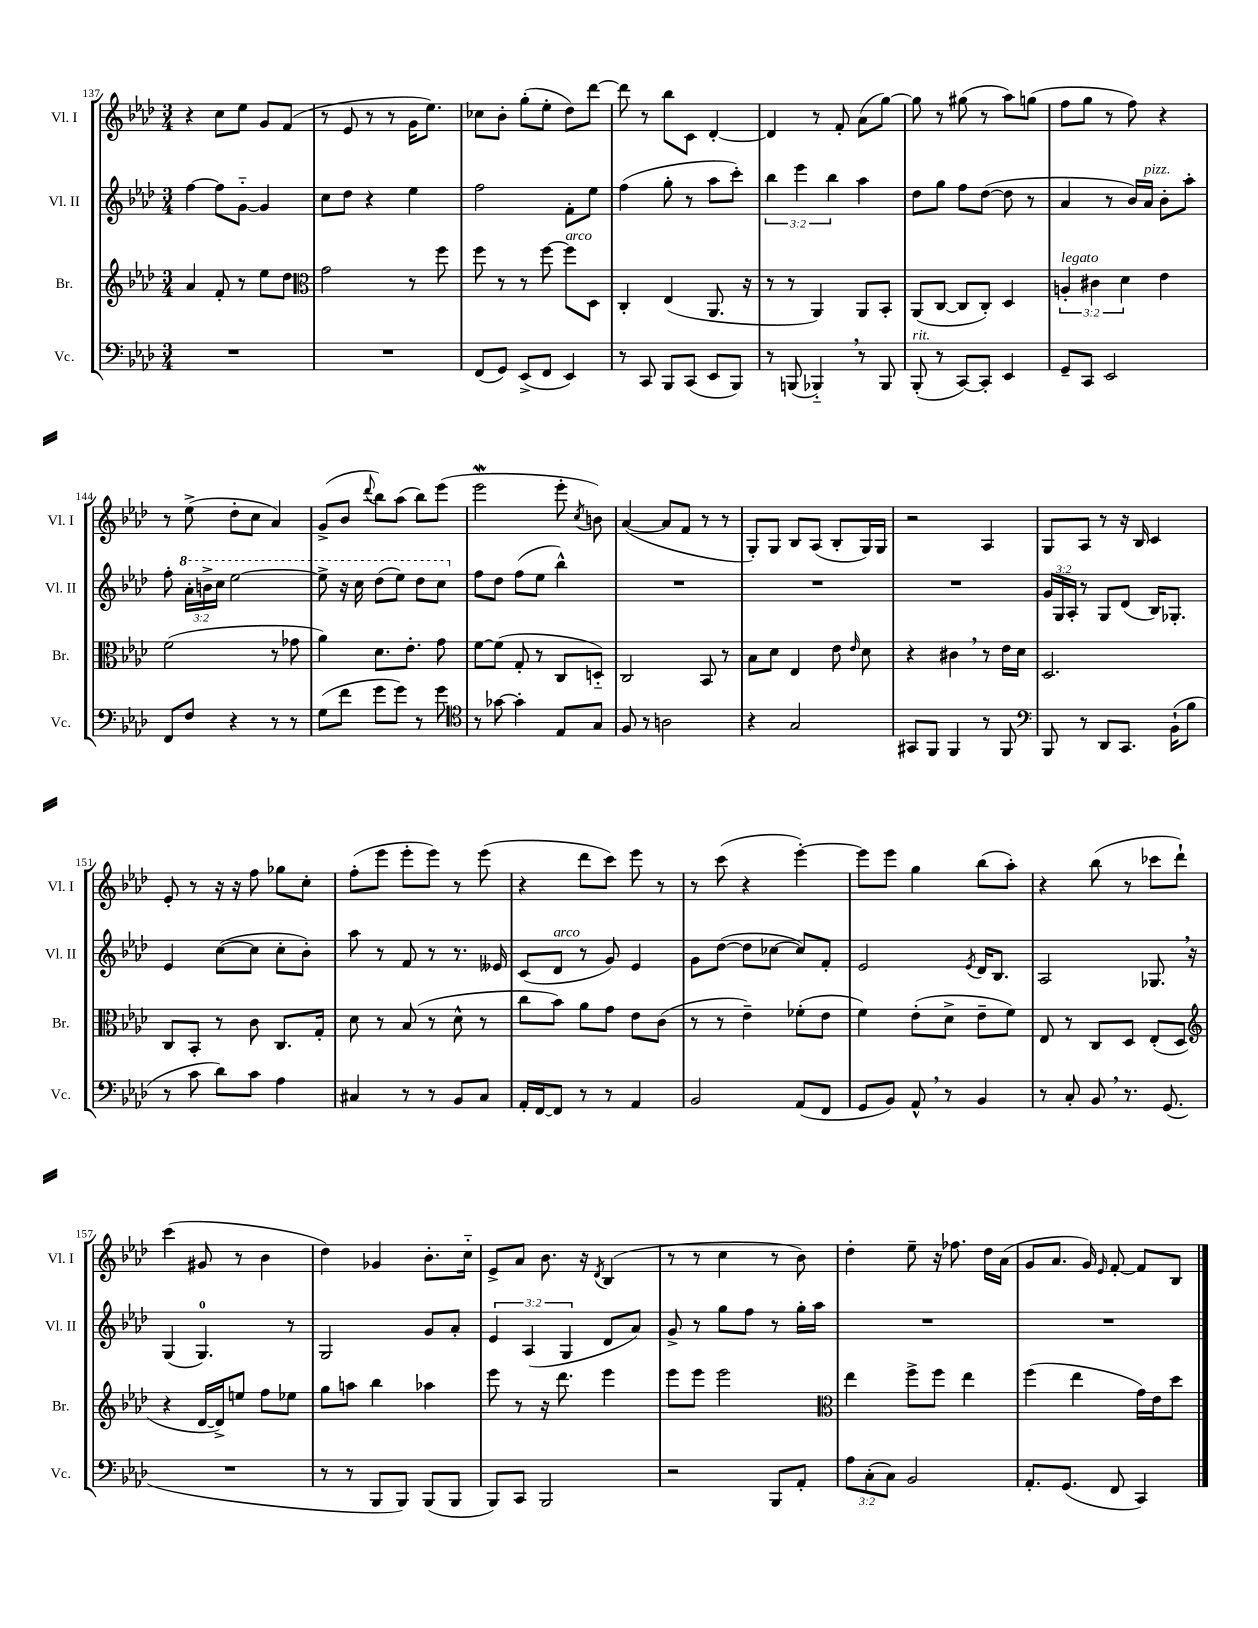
<<
\new StaffGroup <<
\new Staff = "s0" \with { instrumentName = "Vl. I" shortInstrumentName = "Vl. I" } {
    \clef treble \key aes \major \numericTimeSignature \time 3/4
    \autoBeamOff r4 c''8[ ees''8] g'8[ f'8]( |
    r8 ees'8 r8 r8 g'16[ ees''8.]) |
    ces''8[ bes'8]-. g''8[-.( ees''8]-. des''8[) des'''8]~ |
    des'''8 r8 bes''8[ c'8] des'4~-. |
    des'4 r8 f'8-. aes'8[( g''8]~) |
    g''8 r8 gis''8( r8 aes''8[) g''8]( |
    f''8[ g''8] r8 f''8) r4 |
    r8 ees''8->( des''8[-. c''8] aes'4) |
    g'8[->( bes'8] \appoggiatura { des'''8 } bes''8[) aes''8]( bes''8[) ees'''8]( |
    ees'''2\mordent ees'''8-. \acciaccatura { c''8 } b'8) |
    aes'4~( aes'8[ f'8] r8 r8 |
    g8[-.) g8] bes8[ aes8]( bes8[-. g16) g16] |
    r2 aes4 |
    g8[ aes8] r8 r16 bes16 c'4 |
    ees'8-. r8 r16 r16 f''8 ges''8[ c''8]-. |
    f''8[-.( ees'''8] ees'''8[-. ees'''8]) r8 ees'''8( |
    r4 des'''8[ c'''8]) ees'''8 r8 |
    r8 c'''8( r4 ees'''4~-.) |
    ees'''8[ ees'''8] g''4 bes''8[( aes''8]-.) |
    r4 bes''8( r8 ces'''8[ des'''8]-!) |
    c'''4( gis'8 r8 bes'4 |
    des''4) ges'4 bes'8.[-. c''16]-_ |
    ees'8[-> aes'8] bes'8. r16 \acciaccatura { des'8 } bes4( |
    r8 r8 c''4 r8 bes'8) |
    des''4-. ees''8-- r16 fes''8. des''16[ aes'16]( |
    g'8[ aes'8.] g'16) \grace { ees'16 } f'8~-. f'8[ bes8] \bar "|." |
}
\new Staff = "s1" \with { instrumentName = "Vl. II" shortInstrumentName = "Vl. II" } {
    \clef treble \key aes \major \numericTimeSignature \time 3/4 \override Staff.TupletNumber.text = #tuplet-number::calc-fraction-text
    \autoBeamOff f''4~ f''8[ g'8]~-_ g'4 |
    c''8[ des''8] r4 ees''4 |
    f''2 f'8[-. ees''8] |
    f''4( g''8-. r8 aes''8[ c'''8]-.) |
    \tuplet 3/2 { bes''4 ees'''4 bes''4 } aes''4 |
    des''8[ g''8] f''8[ des''8]~( des''8 r8 |
    aes'4 r8 bes'16[) aes'16]^\markup { \italic "pizz." } bes'8[-. aes''8]-. |
    f''8-. \tuplet 3/2 { \ottava #1 aes''16[-. b''16-> c'''16] } ees'''2~ |
    ees'''8-> r16 c'''16 des'''8[( ees'''8]) des'''8[ c'''8] \ottava #0 |
    f''8[ des''8] f''8[( ees''8] bes''4-^) |
    R2. |
    R2. |
    R2. |
    \tuplet 3/2 { g'16[ g16 aes16]-. } r8 g8[ des'8]( bes16[) ges8.]-. |
    ees'4 c''8[~( c''8] c''8[-. bes'8]-.) |
    aes''8 r8 f'8 r8 r8. eeses'16 |
    c'8[( des'8]^\markup { \italic "arco" } r8 g'8) ees'4 |
    g'8[ des''8]~( des''8[ ces''8]~ ces''8[) f'8]-. |
    ees'2 \acciaccatura { ees'8 } des'16[ bes8.] |
    aes2 ges8. \breathe r16 |
    g4( g4.-0) r8 |
    g2 g'8[ aes'8]-. |
    \tuplet 3/2 { ees'4 aes4( g4 } des'8[ aes'8]) |
    g'8-> r8 g''8[ f''8] r8 g''16[-. aes''16] |
    R2. |
    R2. \bar "|." |
}
\new Staff = "s2" \with { instrumentName = "Br." shortInstrumentName = "Br." } {
    \clef treble \key aes \major \numericTimeSignature \time 3/4 \override Staff.TupletNumber.text = #tuplet-number::calc-fraction-text
    \autoBeamOff aes'4 f'8-. r8 ees''8[ des''8] |
    \clef alto g'2 r8 f''8 |
    f''8 r8 r8 f''8~ f''8[^\markup { \italic "arco" } des8] |
    c4-. ees4( aes,8. r16 |
    r8 r8 aes,4) aes,8[ bes,8]-. |
    aes,8[( c8]~ c8[ c8]-.) des4 |
    \tuplet 3/2 { a4-.^\markup { \italic "legato" } cis'4 des'4 } ees'4 |
    f'2( r8 ges'8 |
    aes'4) des'8.[ ees'8.]-. g'8 |
    f'8[~ f'8]( g8-. r8 c8[ d8]-_) |
    c2 bes,8 r8 |
    bes8[ des'8] ees4 ees'8 \grace { ees'16 } des'8 |
    r4 cis'4 \breathe r8 ees'16[ des'16] |
    des2. |
    c8[ bes,8]-. r8 c'8 c8.[ g16]-. |
    des'8 r8 bes8( r8 des'8-^ r8 |
    c''8[ bes'8]) aes'8[ g'8] ees'8[ c'8]( |
    r8 r8 ees'4--) fes'8[-.( ees'8] |
    f'4) ees'8[-.( des'8]-> ees'8[-- f'8]) |
    ees8 r8 c8[ des8] ees8[-.( des8] |
    \clef treble r4 des'16[~ des'16->) e''8] f''8[ ees''8] |
    g''8[ a''8] bes''4 aes''4 |
    ees'''8 r8 r16 des'''8. ees'''4 |
    ees'''8[ ees'''8] ees'''2 |
    \clef alto ees''4 f''8[-> f''8] ees''4 |
    f''4( ees''4 g'16[) ees'16 des''8] \bar "|." |
}
\new Staff = "s3" \with { instrumentName = "Vc." shortInstrumentName = "Vc." } {
    \clef bass \key aes \major \numericTimeSignature \time 3/4 \override Staff.TupletNumber.text = #tuplet-number::calc-fraction-text
    \autoBeamOff R2. |
    R2. |
    f,8[( g,8]) ees,8[->( f,8] ees,4) |
    r8 c,8 bes,,8[ c,8]( ees,8[ bes,,8]) |
    r8 b,,8( bes,,4-_) \breathe r8 bes,,8 |
    bes,,8-.^\markup { \italic "rit." }( r8 c,8[~) c,8]-. ees,4 |
    g,8[-- c,8] ees,2 |
    f,8[ f8] r4 r8 r8 |
    g8[( f'8] g'8[ g'8]) r8 g'8 |
    \clef tenor r8 ges'8~ ges'4-. ees8[ g8] |
    f8 r8 a2 |
    r4 g2 |
    gis,8[ f,8] f,4 r8 f,8 |
    \clef bass bes,,8 r8 des,8[ c,8.] bes,16[-!( bes8] |
    r8 c'8 des'8[) c'8] aes4 |
    cis4 r8 r8 bes,8[ cis8] |
    aes,16[-. f,16~ f,8] r8 r8 aes,4 |
    bes,2 aes,8[( f,8] |
    g,8[ bes,8]) aes,8-^ \breathe r8 bes,4 |
    r8 c8-. bes,8 \breathe r8. g,8.( |
    R2. |
    r8 r8 bes,,8[ bes,,8]) bes,,8[( bes,,8] |
    bes,,8[) c,8] bes,,2 |
    r2 bes,,8[ aes,8]-. |
    \tuplet 3/2 { aes8[ c8-.( c8]) } bes,2 |
    aes,8.[-. g,8.]( f,8 c,4) \bar "|." |
}
>>
>>
\layout { \context { \Score currentBarNumber = #137 } }
